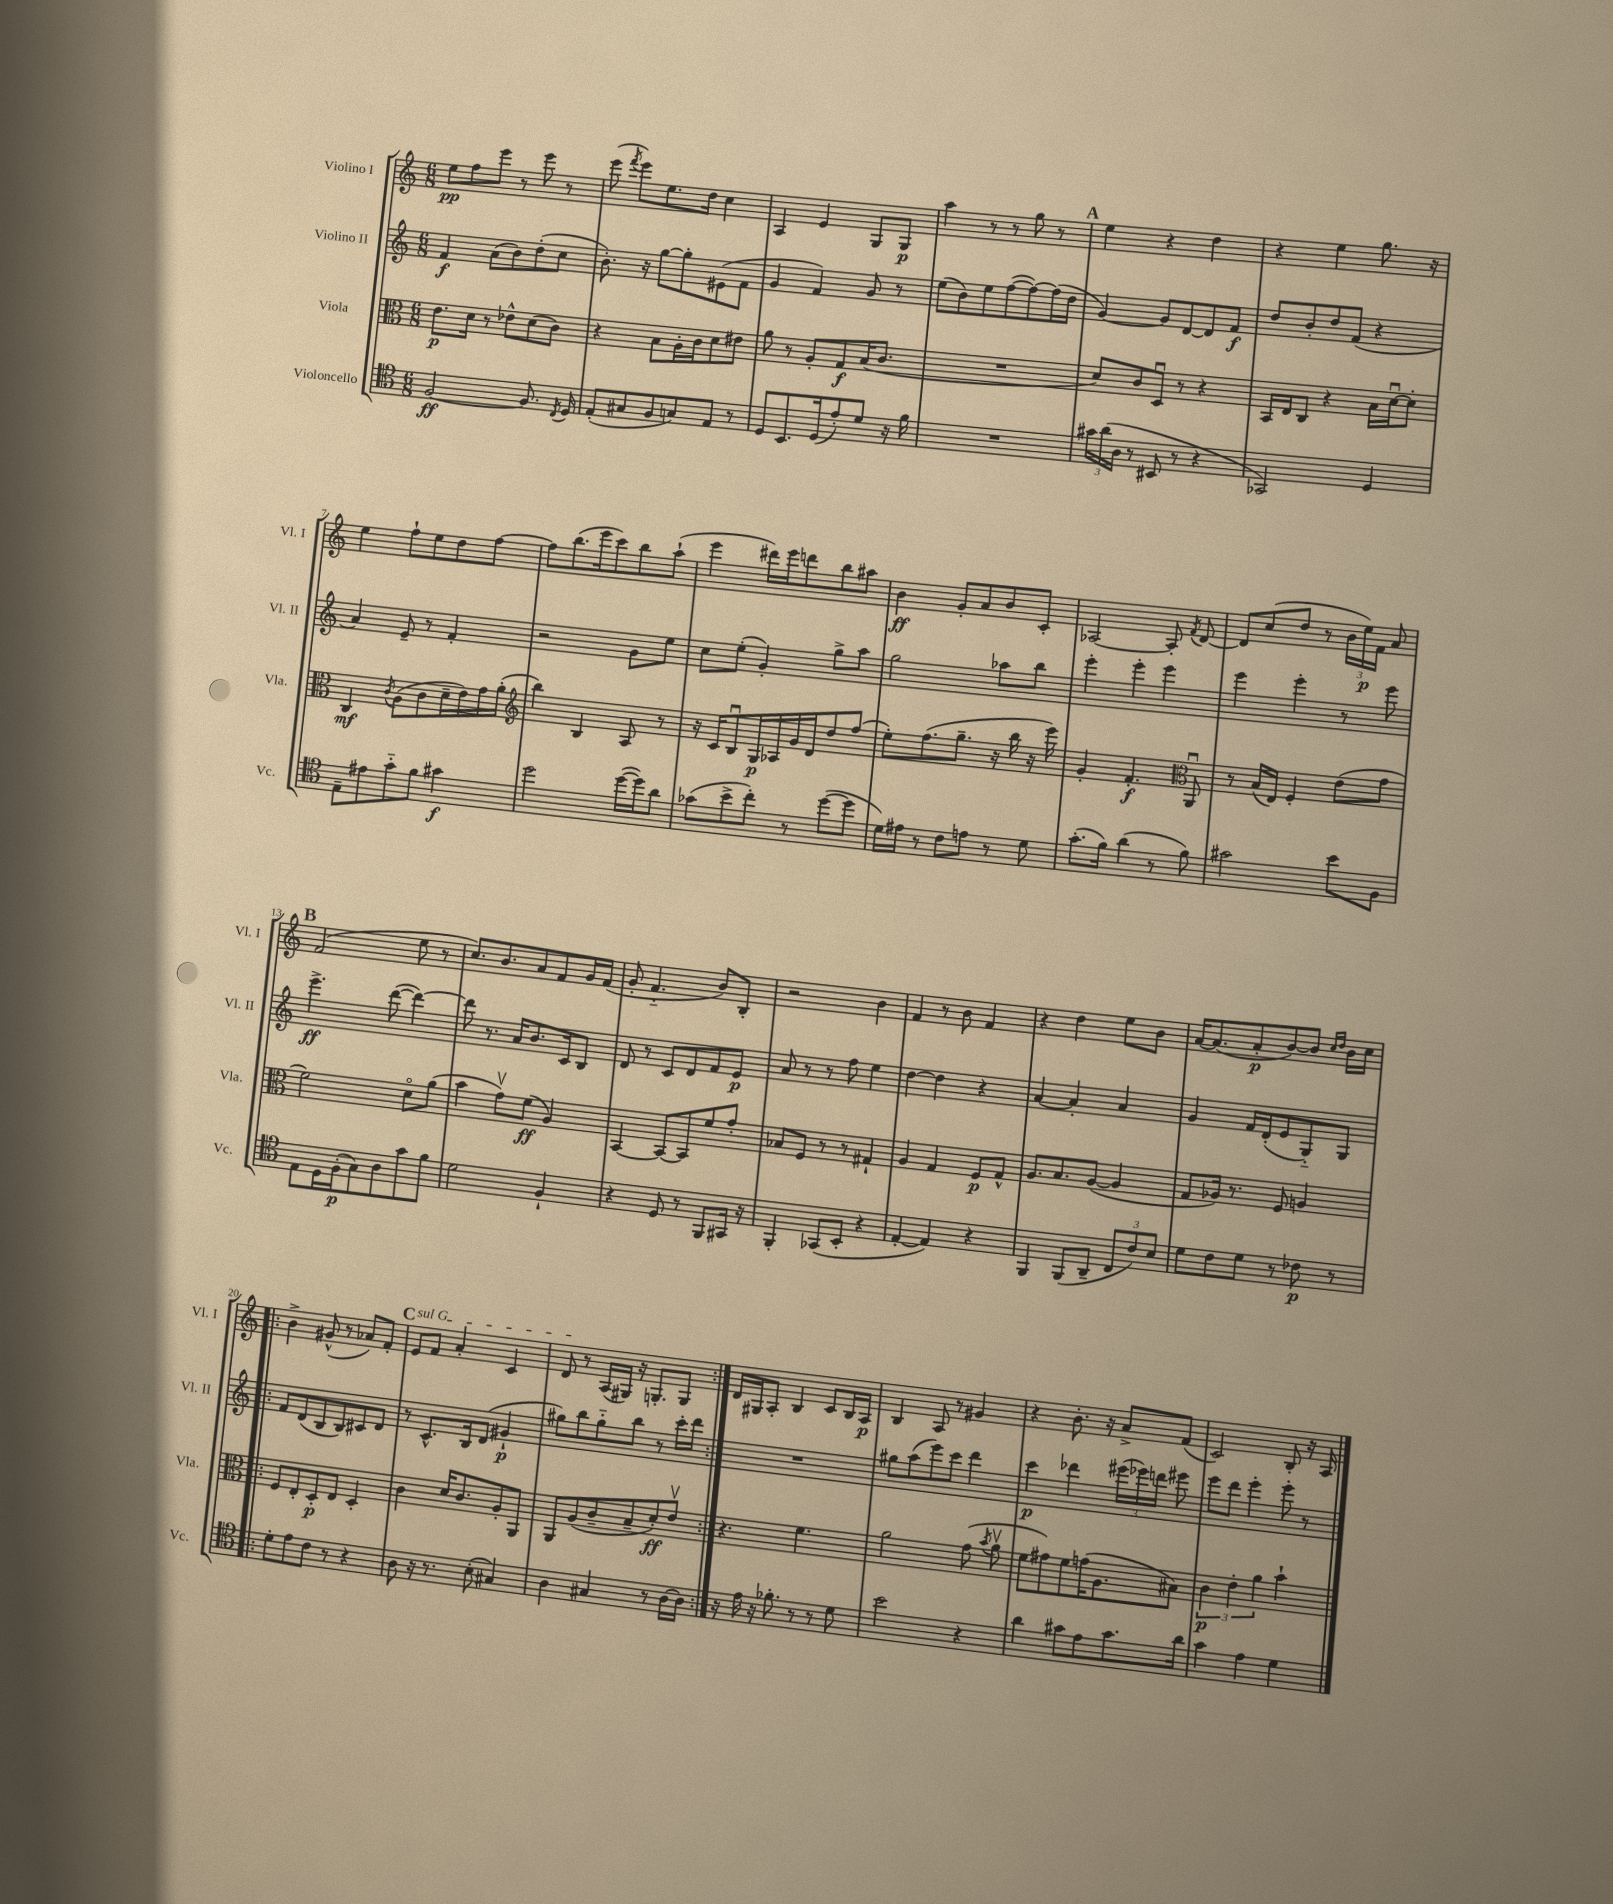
<<
\new StaffGroup <<
\new Staff = "s0" \with { instrumentName = "Violino I" shortInstrumentName = "Vl. I" } {
    \clef treble \key c \major \numericTimeSignature \time 6/8
    \autoBeamOff e''8[\pp f''8 e'''8] r8 e'''8 r8 |
    e'''8( \acciaccatura { f'''8 } e'''8[) e''8. d''16] c''4 |
    a4 e'4 g8[ g8]\p |
    a''4 r8 r8 g''8 r8 |
    \mark \markup { \bold "A" } e''4 r4 d''4 |
    r4 e''4 g''8. r16 |
    e''4 f''8[-! e''8 d''8 f''8]~ |
    f''8[ b''8.( e'''16 c'''8) b''8 a''8]-!( |
    e'''4 dis'''16[) e'''16 d'''8 b''8 ais''8] |
    b'4\ff g'8[-. a'8 b'8 c'8]-. |
    aes2~ aes8-. \acciaccatura { f'8 } d'8~ |
    d'8[ c''8( d''8] r8 \tuplet 3/2 { b'16[ e''16\p) f'16] } a'8 |
    \mark \markup { \bold "B" } f'2( e''8 r8 |
    c''8.[) b'8. a'8 f'8 g'16 f'16]( |
    g'8-. f'4.-_ b'8[) b8]-. |
    r2 b'4 |
    f'4 r8 b'8 f'4 |
    r4 d''4 e''8[ b'8] |
    a'16[~ a'8.( a'8-.\p b'8~) b'8] \grace { c''16[ d''16] } b'16[ c''16] |
    \repeat volta 2 { b'4-> gis'8-^( r8 aes'8[) f'8]-. |
    \mark \markup { \bold "C" } \once \override TextSpanner.bound-details.left.text = \markup { \italic "sul G" } e'8[\startTextSpan f'8] a'4-. c'4 |
    d'8\stopTextSpan r8 a16[( gis16]) r16 g8.[-. g8] | }
    d'16[ gis16 a8]-. b4 c'8[ b16 a16]\p |
    b4 a8 r8 gis'4 |
    r4 b'8.-. r16 a'8[-> f'8]( |
    c'2) b8-. r16 a16 \bar "|." |
}
\new Staff = "s1" \with { instrumentName = "Violino II" shortInstrumentName = "Vl. II" } {
    \clef treble \key c \major \numericTimeSignature \time 6/8
    \autoBeamOff f'4\f a'8[( b'8) d''8-.( c''8] |
    b'8.-.) r16 g''8[~ g''8-. eis'8( f'8] |
    g'4 f'4) g'8 r8 |
    e''8[( b'8) e''8 f''8~( f''8~) f''16( d''16] |
    \mark \markup { \bold "A" } g'4~) g'8[ d'8~ d'8 f'8]\f |
    d''8[ b'8-. d''8 f'8]( r4 |
    a'4) e'8-- r8 f'4-. |
    r2 g'8[ e''8] |
    c''8[ e''8]-.( g'4-.) g''8[-> a''8] |
    g''2 aes''8[ b''8] |
    e'''4-. e'''4-. e'''4 |
    e'''4 e'''4-. r8 e'''8 |
    \mark \markup { \bold "B" } e'''4.->\ff d'''8~( d'''4~) |
    d'''8 r8. a'16[ b'8. c'16 b8] |
    d'8 r8 c'8[ d'8 f'8 e'8]\p |
    a'8 r8 r8 f''8 e''4 |
    d''4~ d''4 r4 |
    a'4~ a'4-. a'4 |
    g'4 f'16[ d'16-.( e'8 g8-_) g8] |
    \repeat volta 2 { f'8[ d'8( b8 b8) cis'8 d'8] |
    \mark \markup { \bold "C" } r8 c'8.[-^ b16 d'8]( gis'4-!\p |
    gis''8[) b''8 gis''8-_ b''8] r8 c'''16[-. d'''16] | }
    R2. |
    gis''8[ a''8( e'''8) c'''8] d'''4 |
    c'''4\p des'''4 \tuplet 3/2 { eis'''16[( ees'''16) d'''16] } eis'''8 |
    e'''8[ d'''8] e'''4-. e'''8-. r8 \bar "|." |
}
\new Staff = "s2" \with { instrumentName = "Viola" shortInstrumentName = "Vla." } {
    \clef alto \key c \major \numericTimeSignature \time 6/8
    \autoBeamOff e'8.[\p d'16] r8 ees'8[-^ d'8( c'8]) |
    r4 b8[ a16-. c'16 d'8 eis'8] |
    a'8 r8 a8[-. g8\f b16( c'8.] |
    R2. |
    \mark \markup { \bold "A" } d'8[) c'8 d8]\downbow r8 r4 |
    b,16[ e16 c8] r4 b16[ d'16~\downbow d'8]-. |
    c4\mf \acciaccatura { c'8 } a8[( c'8 d'16-- e'16) g'16 a'16]-.( |
    \clef treble b''4) b4 a8 r8 |
    r16 c'16[ b8\downbow g16\p aes16 g'16 d'16 d''8 f''8]( |
    e''8[-.) f''8.( g''8.]-- r16 b''16 r16 e'''16) |
    g'4-. f'4.-.\f \clef alto a,8\downbow |
    r8 b16[( e16]) f4-. e'8[( g'8] |
    \mark \markup { \bold "B" } f'2) d'8[\flageolet a'8]( |
    b'4 g'8[\upbow) f'8]\ff( a4) |
    b,4~ b,8[~ b,8 f'8 g'8]-. |
    bes8[ f8] r8 r8 gis4-! |
    a4 g4 f8[\p g8]-^ |
    a8.[ b8. a8]~( a4 |
    g8[ aes16]) r8. f8 a4 |
    \repeat volta 2 { f8[ e8-. d8-.\p e8] d4-. |
    \mark \markup { \bold "C" } c'4 d'16[ c'8. a8-. a,8] |
    a,8[ a8( c'8-- b8-- d'8-.\ff) e'8]\upbow | }
    r4. f'4. |
    a'2 g'8( \acciaccatura { b'8 } a'8\upbow |
    f'8[ gis'8) f'8 g'16( a8. bis8]) |
    \tuplet 3/2 { c'4\p e'4-. a'4 } b'4-! \bar "|." |
}
\new Staff = "s3" \with { instrumentName = "Violoncello" shortInstrumentName = "Vc." } {
    \clef tenor \key c \major \numericTimeSignature \time 6/8
    \autoBeamOff f2~\ff f8. \acciaccatura { c8 } d16 |
    e8[-.( gis8 f8 g8) e8] r8 |
    d8[ b,8. d16( e'8-.) d'8] r16 f'16 |
    R2. |
    \mark \markup { \bold "A" } \tuplet 3/2 { gis'16[ a'16( a16] } r8 bis,8 r8 r4 |
    ges,2) d4 |
    e8[-- eis'8 g'8-_ f'8] gis'4\f |
    d''2 d''16[~( d''16) a'8] |
    ges'8[( b'8-> c''8]-.) r8 d''8[~( d''8] |
    d'16[) eis'16] r8 c'8[ e'8] r8 d'8 |
    g'8.[-.( f'16]) a'4( r8 f'8) |
    gis'2 b'8[ f8] |
    \mark \markup { \bold "B" } e8[ d16 f16-.\p( g8) a8 g'8 f'8] |
    d'2 f4-! |
    r4 d8 r8 f,8[ gis,16] r16 |
    f,4-. ges,8[( b,8]-. r4 |
    e4~-. e4) r4 |
    f,4 f,8[( a,8]-- \tuplet 3/2 { c8[ c'8) b8] } |
    d'8[ c'8 d'8] r8 ces'8\p r8 |
    \repeat volta 2 { d'8[-. e'8 c'8] r8 r4 |
    \mark \markup { \bold "C" } a8 r16 r8. b8-.( gis4) |
    a4 gis4 r8 a16[~ a16] | }
    r16 e'16 r16 fes'8.-. r8 r8 d'8 |
    b'2 r4 |
    a'4 gis'8[ e'8 gis'8. a'16] |
    g'4 e'4 d'4 \bar "|." |
}
>>
>>
